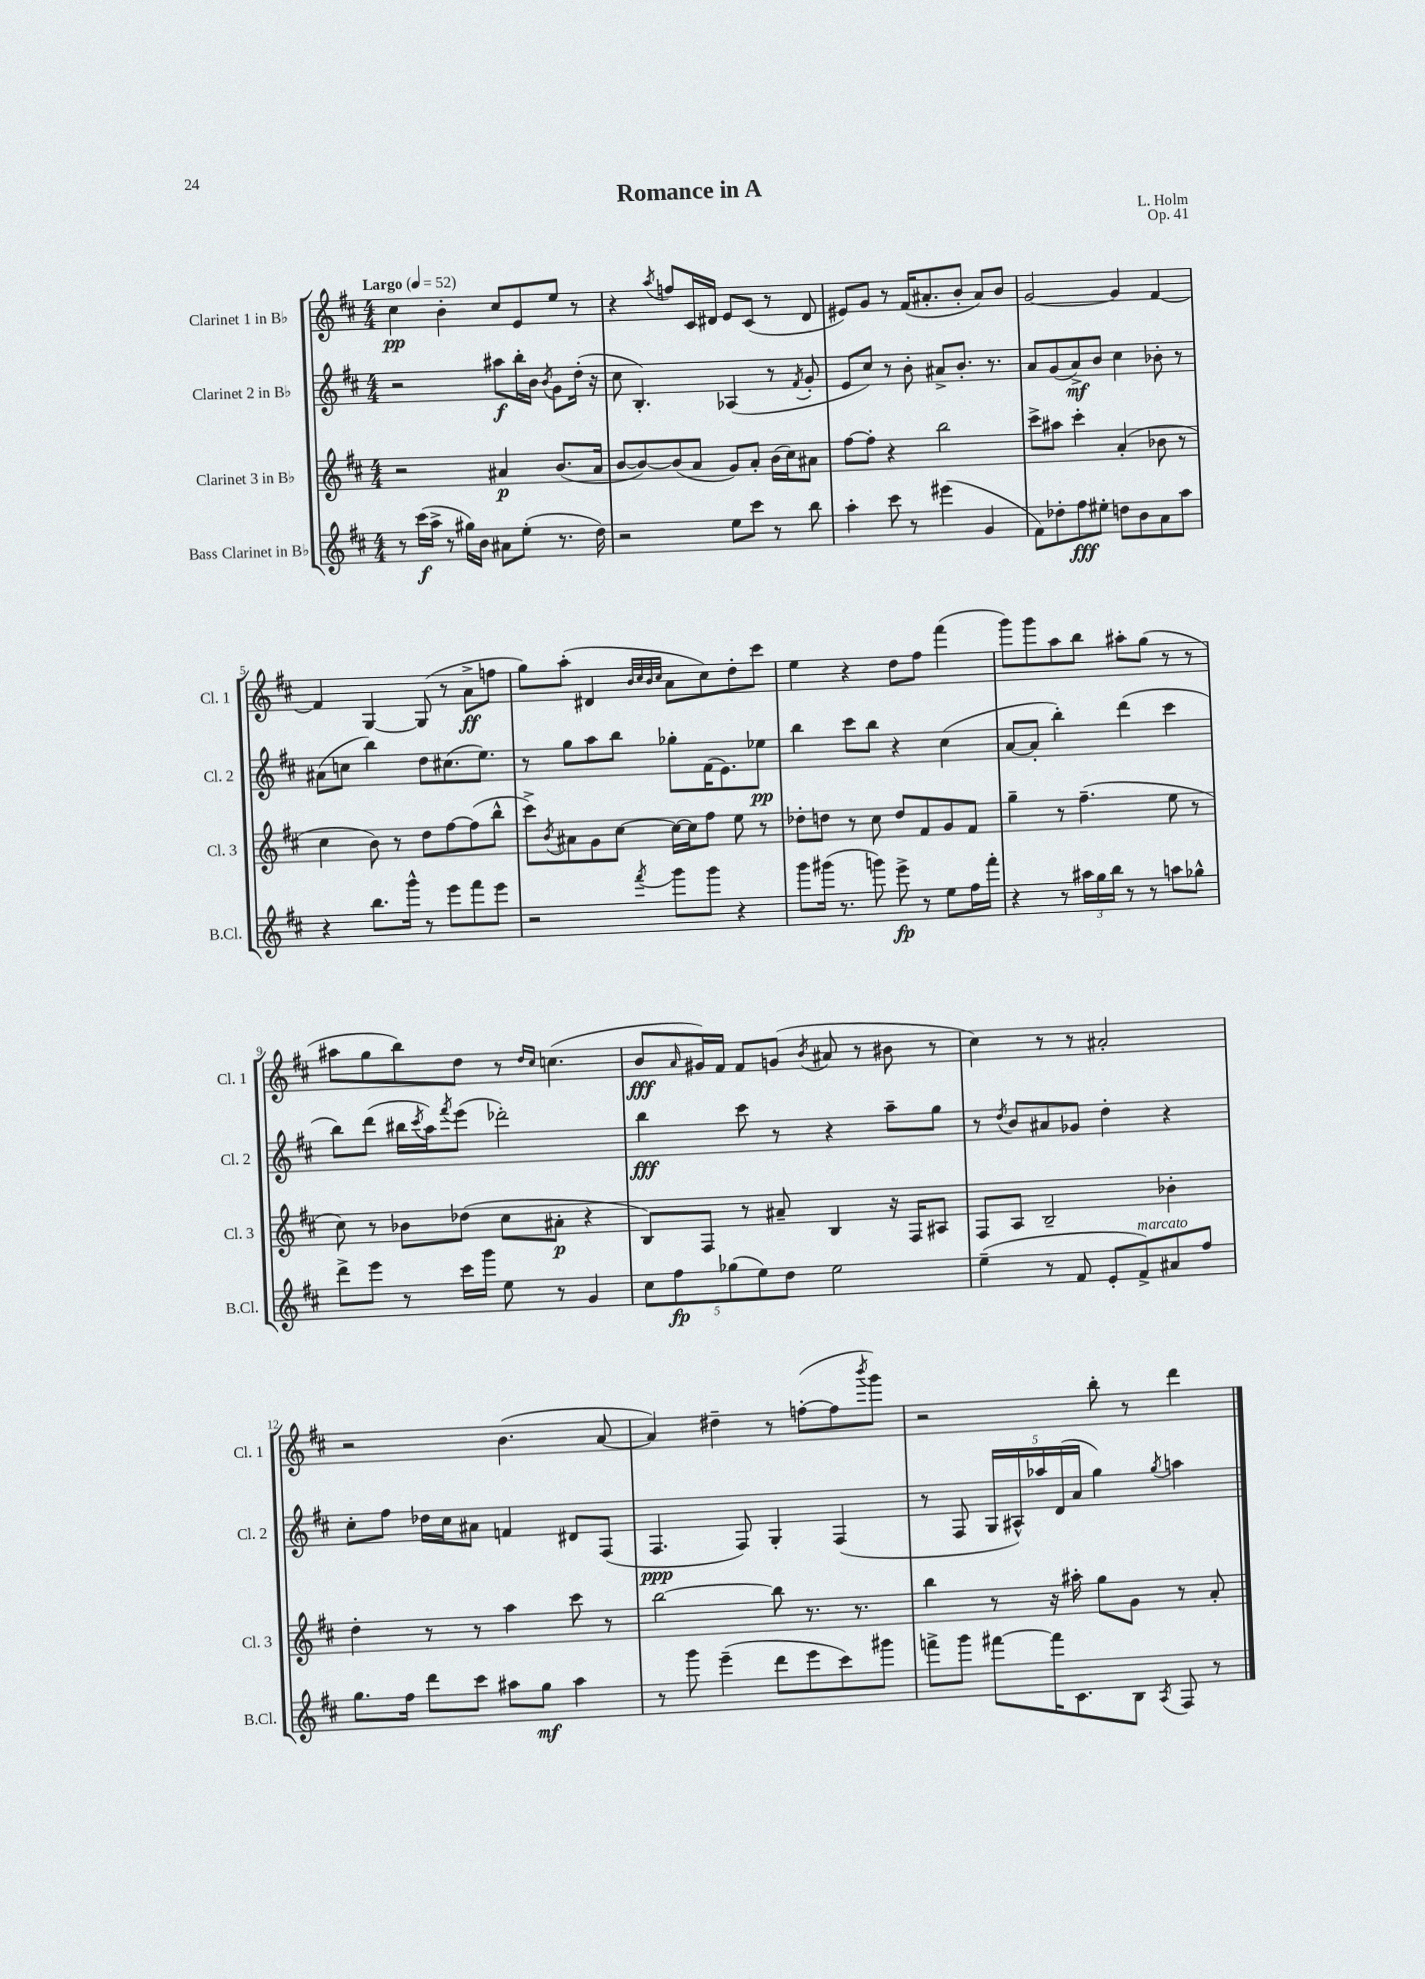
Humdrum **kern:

**kern	**dynam	**kern	**dynam	**kern	**dynam	**kern	**dynam
*part4	*part4	*part3	*part3	*part2	*part2	*part1	*part1
*staff4	*staff4	*staff3	*staff3	*staff2	*staff2	*staff1	*staff1
*I"Bass Clarinet in B♭	*	*I"Clarinet 3 in B♭	*	*I"Clarinet 2 in B♭	*	*I"Clarinet 1 in B♭	*
*I'B.Cl.	*	*I'Cl. 3	*	*I'Cl. 2	*	*I'Cl. 1	*
*clefG2	*	*clefG2	*	*clefG2	*	*clefG2	*
*k[f#c#]	*	*k[f#c#]	*	*k[f#c#]	*	*k[f#c#]	*
*M4/4	*	*M4/4	*	*M4/4	*	*M4/4	*
*MM52	*	*MM52	*	*MM52	*	*MM52	*
=1	=1	=1	=1	=1	=1	=1	=1
!	!	!	!	!	!	!LO:TX:a:B:t=Largo	!
8r	.	2r	.	2r	.	4cc#\	pp
(16ccc#\LL	f	.	.	.	.	.	.
16aa^\JJ	.	.	.	.	.	.	.
8r	.	.	.	.	.	4b'\	.
16gg#X\LL)	.	.	.	.	.	.	.
16b\JJ	.	.	.	.	.	.	.
8a#X\L	.	4a#X/	p	8aa#X\L	f	8cc#/L	.
(8ee'\J	.	.	.	16bb'\L	.	8e/	.
.	.	.	.	16b\JJ	.	.	.
.	.	.	.	8qb/	.	.	.
8.r	.	(8.b/L	.	8g\L	.	8ee/J	.
.	.	.	.	(16dd'\Jk	.	8r	.
16dd\)	.	16a#/Jk	.	16r	.	.	.
=2	=2	=2	=2	=2	=2	=2	=2
2r	.	[8b/L	.	8cc#\	.	4r	.
.	.	8b/_)	.	4.B'/)	.	.	.
.	.	.	.	.	.	8qaa/	.
.	.	(8b/]	.	.	.	8ffn/L	.
.	.	8a/J	.	.	.	16c#/L	.
.	.	.	.	.	.	16d#X/JJ	.
8ee\L	.	8g/L)	.	(4A-X/	.	8e/L	.
8ccc#\J	.	8a'/J	.	.	.	(8c#/J	.
8r	.	(16b\LL	.	8r	.	8r	.
.	.	16cc#\J)	.	.	.	.	.
.	.	.	.	8qf#/	.	.	.
8bb\	.	8a#X\J	.	8g'/	.	8d#/	.
=3	=3	=3	=3	=3	=3	=3	=3
4aa'\	.	[8ff#\L	.	8e/L	.	8e#X/L)	.
.	.	8ff#'\J]	.	8cc#/J)	.	8g/J	.
8ccc#\	.	4r	.	8r	.	8r	.
8r	.	.	.	8b'\	.	(16f#/KL	.
.	.	.	.	.	.	8.a#X'/	.
(4eee#X\	.	2bb\	.	8a#X^/L	.	.	.
.	.	.	.	8.b'/J	.	8b'/J	.
4g/	.	.	.	.	.	8a#/L)	.
.	.	.	.	8.r	.	.	.
.	.	.	.	.	.	8b/J	.
=4	=4	=4	=4	=4	=4	=4	=4
8f#\L)	.	8ccc#^\L	.	8a/L	.	[2g/	.
8dd-X'\	.	8aa#X\J	.	(8g/	.	.	.
8ff#\	fff	4ccc#'\	.	8a^/)	mf	.	.
8ee#X'\J	.	.	.	8b/J	.	.	.
8ddn\L	.	(4a'/	.	4cc#\	.	4g/]	.
8b\	.	.	.	.	.	.	.
8a\	.	8b-X\	.	8b-X'\	.	[4f#/	.
8aa\J	.	8r	.	8r	.	.	.
!!LO:LB:g=z
=5	=5	=5	=5	=5	=5	=5	=5
4r	.	4cc#\	.	(8a#X\L	.	4f#/]	.
.	.	.	.	8ccn\J	.	.	.
8.bb\L	.	8b\)	.	4bb\)	.	[4G/	.
.	.	8r	.	.	.	.	.
16ggg^^\Jk	.	.	.	.	.	.	.
8r	.	8dd\L	.	8dd\L	.	(8G/]	.
8eee\L	.	[8ff#\	.	(8.cc#X\	.	8r	.
8fff#\	.	(8ff#\]	.	.	.	8a^\L	ff
.	.	.	.	8.ee\J)	.	.	.
8eee\J	.	8bb^^\J	.	.	.	8ffn\J	.
=6	=6	=6	=6	=6	=6	=6	=6
2r	.	8ccc#^\L)	.	8r	.	8gg\L)	.
.	.	8qb/	.	.	.	.	.
.	.	8a#X\	.	8gg\L	.	(8aa'\J	.
.	.	8g\	.	8aa\	.	4d#X/	.
.	.	[8cc#\J	.	8bb\J	.	.	.
.	.	.	.	.	.	32qqb/LLL	.
.	.	.	.	.	.	32qqcc#/	.
.	.	.	.	.	.	32qqb/	.
8qfff#/	.	.	.	.	.	32qqcc#/JJJ	.
8ggg\L	.	16cc#\LL_	.	8gg-X'\L	.	8a\L	.
.	.	16cc#\J]	.	.	.	.	.
8ggg\J	.	8ff#\J	.	(16f#\K	.	8cc#\)	.
.	.	.	.	8.e\)	.	.	.
4r	.	8ee\	.	.	.	8dd'\	.
.	.	8r	.	8ee-X\J	pp	8ccc#\J	.
=7	=7	=7	=7	=7	=7	=7	=7
8ggg\L	.	8dd-X'\L	.	4bb\	.	4ee\	.
(16ggg#X\Jk	.	8ddn\J	.	.	.	.	.
8.r	.	.	.	.	.	.	.
.	.	8r	.	8ccc#\L	.	4r	.
8gggn\)	.	8cc#\	.	8bb\J	.	.	.
8eee^\	fp	8dd/L	.	4r	.	8dd\L	.
8r	.	8f#/	.	.	.	8ff#\J	.
8ee\L	.	8g/	.	(4cc#\	.	(4fff#\	.
16ff#\L	.	8f#/J	.	.	.	.	.
16fff#'\JJ	.	.	.	.	.	.	.
=8	=8	=8	=8	=8	=8	=8	=8
4r	.	4gg~\	.	[8a/L	.	8ggg\L)	.
.	.	.	.	8a'/J]	.	8ggg\	.
8r	.	8r	.	4bb'\)	.	8aa\	.
24aa#X\LL	.	(4.ff#~\	.	.	.	8bb\J	.
24gg\	.	.	.	.	.	.	.
24bb\JJ	.	.	.	.	.	.	.
8r	.	.	.	(4ddd\	.	8aa#X'\L	.
8r	.	.	.	.	.	(8gg\J	.
8aan\L	.	8ee\	.	4ccc#\	.	8r	.
8gg-X^^\J	.	8r	.	.	.	8r	.
!!LO:LB:g=z
=9	=9	=9	=9	=9	=9	=9	=9
8ddd^\L	.	8cc#\)	.	8bb\L)	.	8aa#X\L	.
8eee\J	.	8r	.	(8ddd\J	.	8gg\	.
8r	.	8b-X\L	.	16bb#X\LL	.	8bb\)	.
.	.	.	.	8qccc#/	.	.	.
.	.	.	.	16aa\J)	.	.	.
.	.	.	.	8qfff#/	.	.	.
16ccc#\LL	.	(8dd-X\J	.	(8eee\J	.	8dd\J	.
16ggg\JJ	.	.	.	.	.	.	.
8ee\	.	8cc#\L	.	2ddd-X'\)	.	8r	.
.	.	.	.	.	.	16qqdd/LL	.
.	.	.	.	.	.	16qqcc#/JJ	.
8r	.	8a#X'\J	p	.	.	(4.ccn\	.
4g/	.	4r	.	.	.	.	.
=10	=10	=10	=10	=10	=10	=10	=10
10cc#\L	.	8B/L)	.	4bb\	fff	8b/L	fff
10ff#\	fp	.	.	.	.	.	.
.	.	.	.	.	.	16qqa/	.
.	.	8F#/J	.	.	.	16g#X/L)	.
.	.	.	.	.	.	16f#/JJ	.
(10gg-X\	.	.	.	.	.	.	.
.	.	8r	.	8ccc#\	.	8f#/L	.
10ee\)	.	.	.	.	.	.	.
.	.	8a#X~/	.	8r	.	(8gn/J	.
10dd\J	.	.	.	.	.	.	.
.	.	.	.	.	.	8qb/	.
2ee\	.	4B/	.	4r	.	8a#X/	.
.	.	.	.	.	.	8r	.
.	.	16r	.	8aa~\L	.	8b#X\	.
.	.	16F#/KL	.	.	.	.	.
.	.	8A#X/J	.	8gg\J	.	8r	.
=11	=11	=11	=11	=11	=11	=11	=11
(4ee~\	.	8F#/L	.	8r	.	4cc#\)	.
.	.	.	.	8qdd/	.	.	.
.	.	8A/J	.	8b/L	.	.	.
8r	.	2B~/	.	8a#X/	.	8r	.
8f#/	.	.	.	8g-X/J	.	8r	.
8e'/L	.	.	.	4dd'\	.	2a#X'/	.
!LO:TX:a:i:t=marcato	!	!	!	!	!	!	!
8f#^/)	.	.	.	.	.	.	.
8a#X/	.	4b-X'\	.	4r	.	.	.
8ff#/J	.	.	.	.	.	.	.
!!LO:LB:g=z
=12	=12	=12	=12	=12	=12	=12	=12
8.gg\L	.	4dd'\	.	8cc#'\L	.	2r	.
.	.	.	.	8ff#\J	.	.	.
16ff#\Jk	.	.	.	.	.	.	.
8ddd\L	.	8r	.	16dd-X\LL	.	.	.
.	.	.	.	16cc#\J	.	.	.
8ccc#\J	.	8r	.	8a#X\J	.	.	.
8aa#X\L	.	4aa\	.	4fn/	.	(4.b\	.
8gg\J	mf	.	.	.	.	.	.
4aa#\	.	8ccc#\	.	8d#X/L	.	.	.
.	.	8r	.	(8F#/J	.	[8a/	.
=13	=13	=13	=13	=13	=13	=13	=13
8r	.	[2bb\	.	4.F#/	ppp	4a/])	.
8ggg\	.	.	.	.	.	.	.
(4eee~\	.	.	.	.	.	4dd#X~\	.
.	.	.	.	8F#/)	.	.	.
8ddd\L	.	8bb\]	.	4G'/	.	8r	.
8eee\	.	8.r	.	.	.	([8ffn'\L	.
8ccc#\)	.	.	.	(4F#/	.	8ff\]	.
.	.	8.r	.	.	.	.	.
.	.	.	.	.	.	8qbbb/	.
8ggg#X\J	.	.	.	.	.	8ggg\J)	.
=14	=14	=14	=14	=14	=14	=14	=14
8fffn^\L	.	4bb\	.	8r	.	2r	.
8ggg\J	.	.	.	8F#/	.	.	.
[8fff#X\L	.	8r	.	20G/LL	.	.	.
.	.	.	.	20A#X^^/)	.	.	.
.	.	.	.	20aa-X/	.	.	.
16fff#\K]	.	16r	.	.	.	.	.
.	.	.	.	(20d/	.	.	.
8.c#\	.	16aa#X'\	.	.	.	.	.
.	.	.	.	20a/JJ	.	.	.
.	.	8gg\L	.	4gg\)	.	8bb'\	.
8B\J	.	8g\J	.	.	.	8r	.
8qA/	.	.	.	8qgg/	.	.	.
8F#/	.	8r	.	4aan\	.	4ddd\	.
8r	.	8a'/	.	.	.	.	.
==	==	==	==	==	==	==	==
*-	*-	*-	*-	*-	*-	*-	*-
